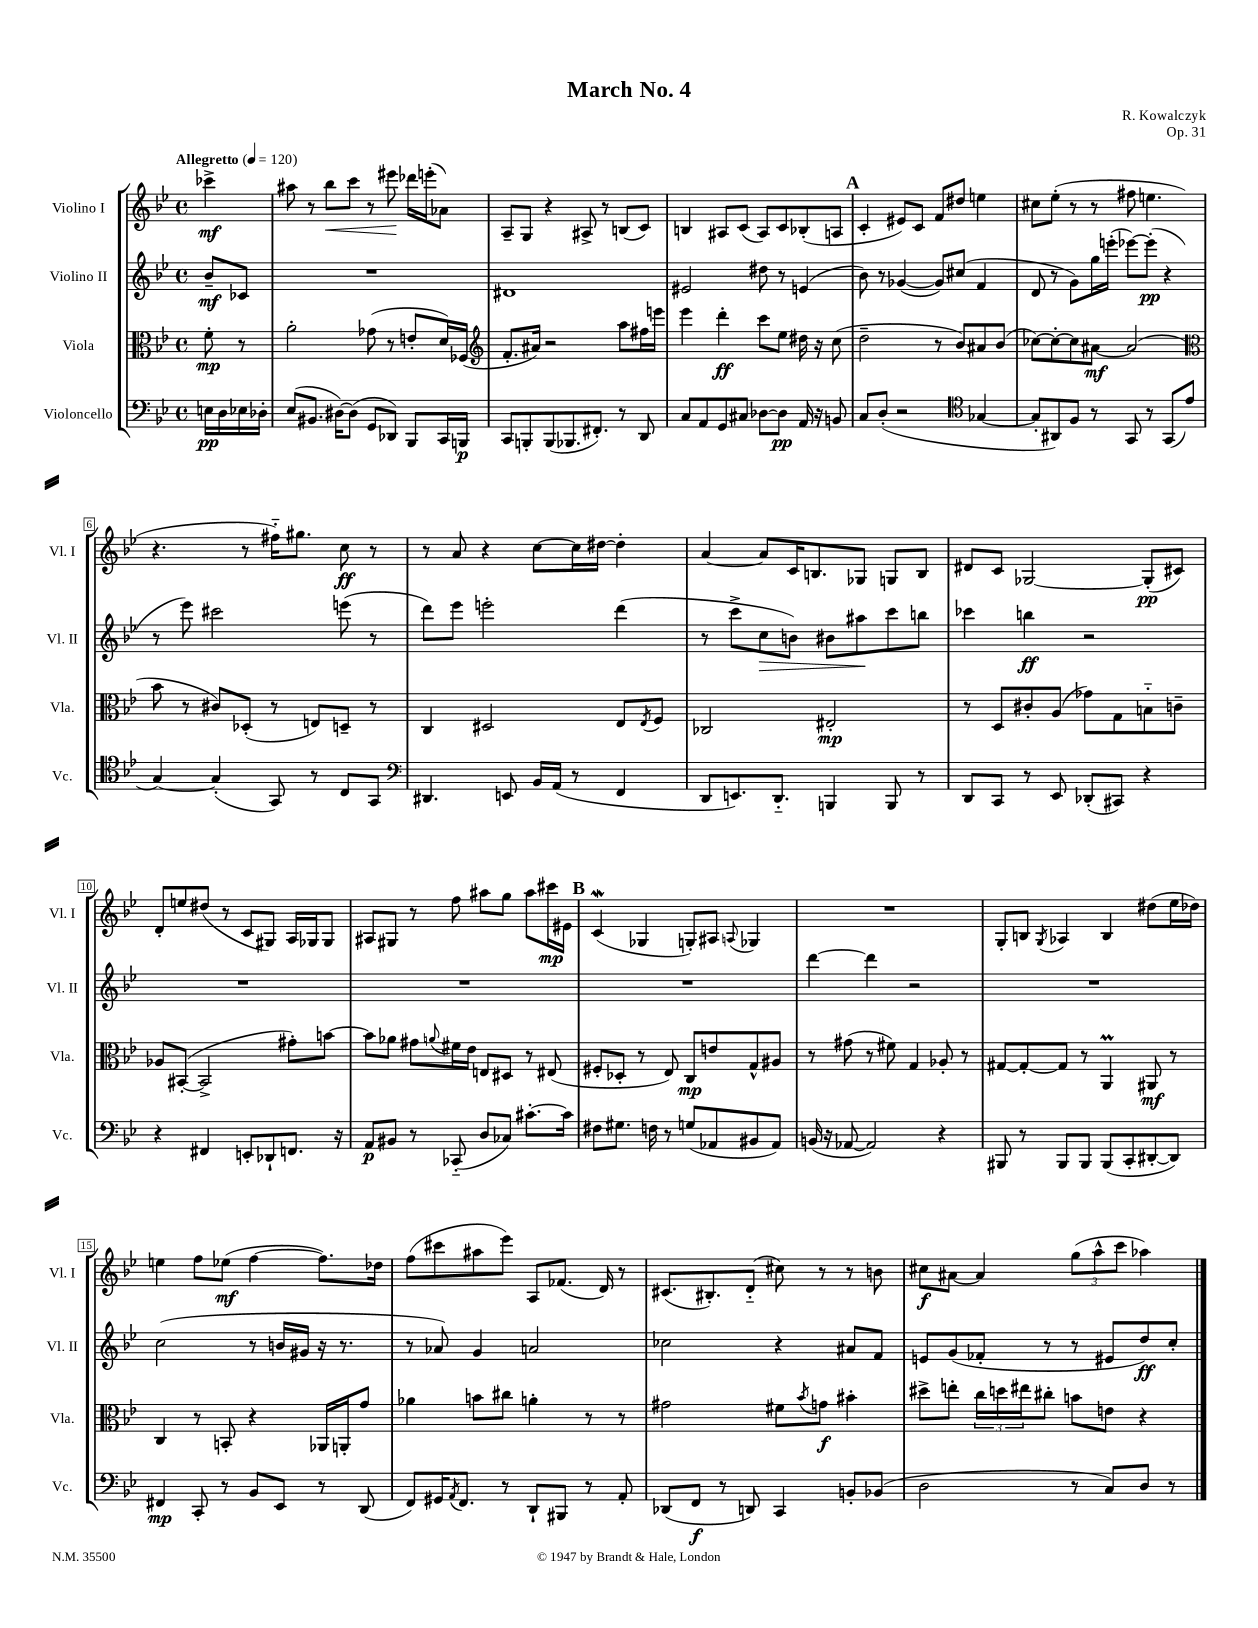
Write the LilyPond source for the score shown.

\header { title = "March No. 4" composer = "R. Kowalczyk" opus = "Op. 31" }
<<
\new StaffGroup <<
\new Staff = "s0" \with { instrumentName = "Violino I" shortInstrumentName = "Vl. I" } {
    \clef treble \key bes \major \defaultTimeSignature \time 4/4 \partial 4 \tempo "Allegretto" 4 = 120
    ces'''4->\mf |
    ais''8 r8 bes''8\< c'''8 r8 eis'''8\! des'''16 e'''16-.( aes'8) |
    a8-- g8 r4 ais8-> r8 b8( c'8) |
    b4 ais8 c'8( ais8) c'8 bes8-.( a8 |
    \mark \markup { \bold "A" } c'4-. eis'8) c'8 f'8 dis''8 e''4 |
    cis''8 ees''8-.( r8 r8 fis''8 e''4. |
    r4. r8 fis''16-_) gis''8. c''8\ff r8 |
    r8 a'8 r4 c''8~ c''16 dis''16~ dis''4-. |
    a'4~ a'8 c'16 b8. ges8 g8 b8 |
    dis'8 c'8 ges2~ ges8-.\pp( cis'8) |
    d'8-. e''8 dis''8( r8 c'8 gis8) a16 ges16 ges8 |
    ais8 gis8 r8 f''8 ais''8 g''8 ais''8 cis'''16\mp eis'16 |
    \mark \markup { \bold "B" } c'4\mordent( ges4 g8-.) ais8 \appoggiatura { a8 } ges4 |
    R1 |
    g8-. b8 \acciaccatura { g8 } aes4 b4 dis''8( ees''16 des''16) |
    e''4 f''8 ees''8\mf( f''4~ f''8.) des''16 |
    f''8( cis'''8 ais''8 ees'''8) a8 fes'8.( d'16) r8 |
    cis'8.( bis8.-.) d'8-_( cis''8) r8 r8 b'8 |
    cis''8\f ais'8~ ais'4 \tuplet 3/2 { g''8( a''8-^ c'''8 } aes''4) \bar "|." |
}
\new Staff = "s1" \with { instrumentName = "Violino II" shortInstrumentName = "Vl. II" } {
    \clef treble \key bes \major \defaultTimeSignature \time 4/4 \partial 4
    bes'8--\mf ces'8 |
    R1 |
    dis'1 |
    eis'2 dis''8 r8 e'4( |
    \mark \markup { \bold "A" } bes'8) r8 ges'4~( ges'8) cis''8( f'4 |
    d'8 r8 g'8) g''16 e'''16-.( ees'''8~) ees'''8-.\pp( r4 |
    r8 ees'''8) cis'''2 e'''8( r8 |
    d'''8) ees'''8 e'''2-. d'''4( |
    r8 c'''8-> c''8\> b'8) bis'8 ais''8\! c'''8 b''8 |
    ces'''4 b''4\ff r2 |
    R1 |
    R1 |
    \mark \markup { \bold "B" } R1 |
    d'''4~ d'''4 r2 |
    R1 |
    c''2( r8 b'16 gis'16 r16 r8. |
    r8 aes'8) g'4 a'2 |
    ces''2 r4 ais'8 f'8 |
    e'8 g'8( fes'8-. r8 r8 eis'8 d''8\ff) c''8-. \bar "|." |
}
\new Staff = "s2" \with { instrumentName = "Viola" shortInstrumentName = "Vla." } {
    \clef alto \key bes \major \defaultTimeSignature \time 4/4 \partial 4
    f'8-.\mp r8 |
    a'2-. ges'8( r8 e'8-. d'16) fes16( |
    \clef treble f'8.-. ais'16) r2 a''8 fis''16 e'''16 |
    ees'''4 d'''4-.\ff c'''8 ees''8 dis''16 r16 c''8( |
    \mark \markup { \bold "A" } d''2-- r8 bes'8) ais'8 bes'8( |
    ces''8~) ces''8~-. ces''8 ais'8~\mf ais'2( |
    \clef alto bes'8 r8 cis'8) des8-.( r8 e8) d8-- r8 |
    c4 dis2 ees8 \acciaccatura { ees8 } f8 |
    ces2 eis2-.\mp |
    r8 d8 cis'8-. a8( ges'8) g8 b8-_ c'8-- |
    aes8 bis,8~-.( bis,2-> gis'8-.) b'8~ |
    b'8 aes'8 gis'8 \appoggiatura { a'8 } fis'16 ees'16 e8 dis8 r8 eis8( |
    \mark \markup { \bold "B" } fis8-. des8-. r8 ees8) c8\mp e'8 g8-^ ais8 |
    r8 gis'8( r8 fis'8) g4 aes8-. r8 |
    gis8~ gis8~-. gis8 r8 a,4\prall ais,8\mf r8 |
    c4 r8 b,8-. r4 aes,16 a,16-. g'8 |
    aes'4 b'8 cis''8 a'4-. r8 r8 |
    gis'2 fis'8 \acciaccatura { bes'8 } g'8\f bis'4-. |
    dis''8-> e''8-. \tuplet 3/2 { c''16 d''16 eis''16 } cis''8-. b'8 e'8 r4 \bar "|." |
}
\new Staff = "s3" \with { instrumentName = "Violoncello" shortInstrumentName = "Vc." } {
    \clef bass \key bes \major \defaultTimeSignature \time 4/4 \partial 4
    e16\pp d16 ees16 des16-. |
    ees8( bis,8. dis16~) dis8( g,8 des,8) bes,,8 c,16 b,,16\p |
    c,8 b,,8-. b,,8( bes,,8. fis,8.-.) r8 d,8 |
    c8 a,8 g,8 cis8 des8~ des8\pp a,16 r16 b,8 |
    \mark \markup { \bold "A" } c8 d8-.( r2 \clef tenor ges4~ |
    ges8-. ais,8) f8 r8 g,8 r8 g,8( ees'8 |
    g4~) g4-.( g,8) r8 c8 g,8 |
    \clef bass dis,4. e,8 bes,16 a,16( r8 f,4 |
    d,8 e,8.) d,8.-_ b,,4 b,,8 r8 |
    d,8 c,8 r8 ees,8 des,8-.( cis,8) r4 |
    r4 fis,4 e,8-. des,8-! f,8. r16 |
    a,8\p bis,8 r8 ces,8-_( d8 ces8) cis'8.~-. cis'16 |
    \mark \markup { \bold "B" } fis8 gis8. f16 r8 g8( aes,8 bis,8 aes,8) |
    b,16( r16 aes,8~ aes,2) r4 |
    bis,,8 r8 bis,,8 bis,,8 bis,,8( c,8-. dis,8~-. dis,8) |
    fis,4\mp c,8-. r8 bes,8 ees,8 r8 d,8( |
    f,8) gis,16 \acciaccatura { a,8 } f,8. r8 d,8-! bis,,8 r8 a,8-. |
    des,8( f,8\f r8 d,8) c,4 b,8-. bes,8( |
    d2 r8 c8) d8 r8 \bar "|." |
}
>>
>>
\layout { \context { \Score \override BarNumber.stencil = #(make-stencil-boxer 0.1 0.3 ly:text-interface::print) } }
